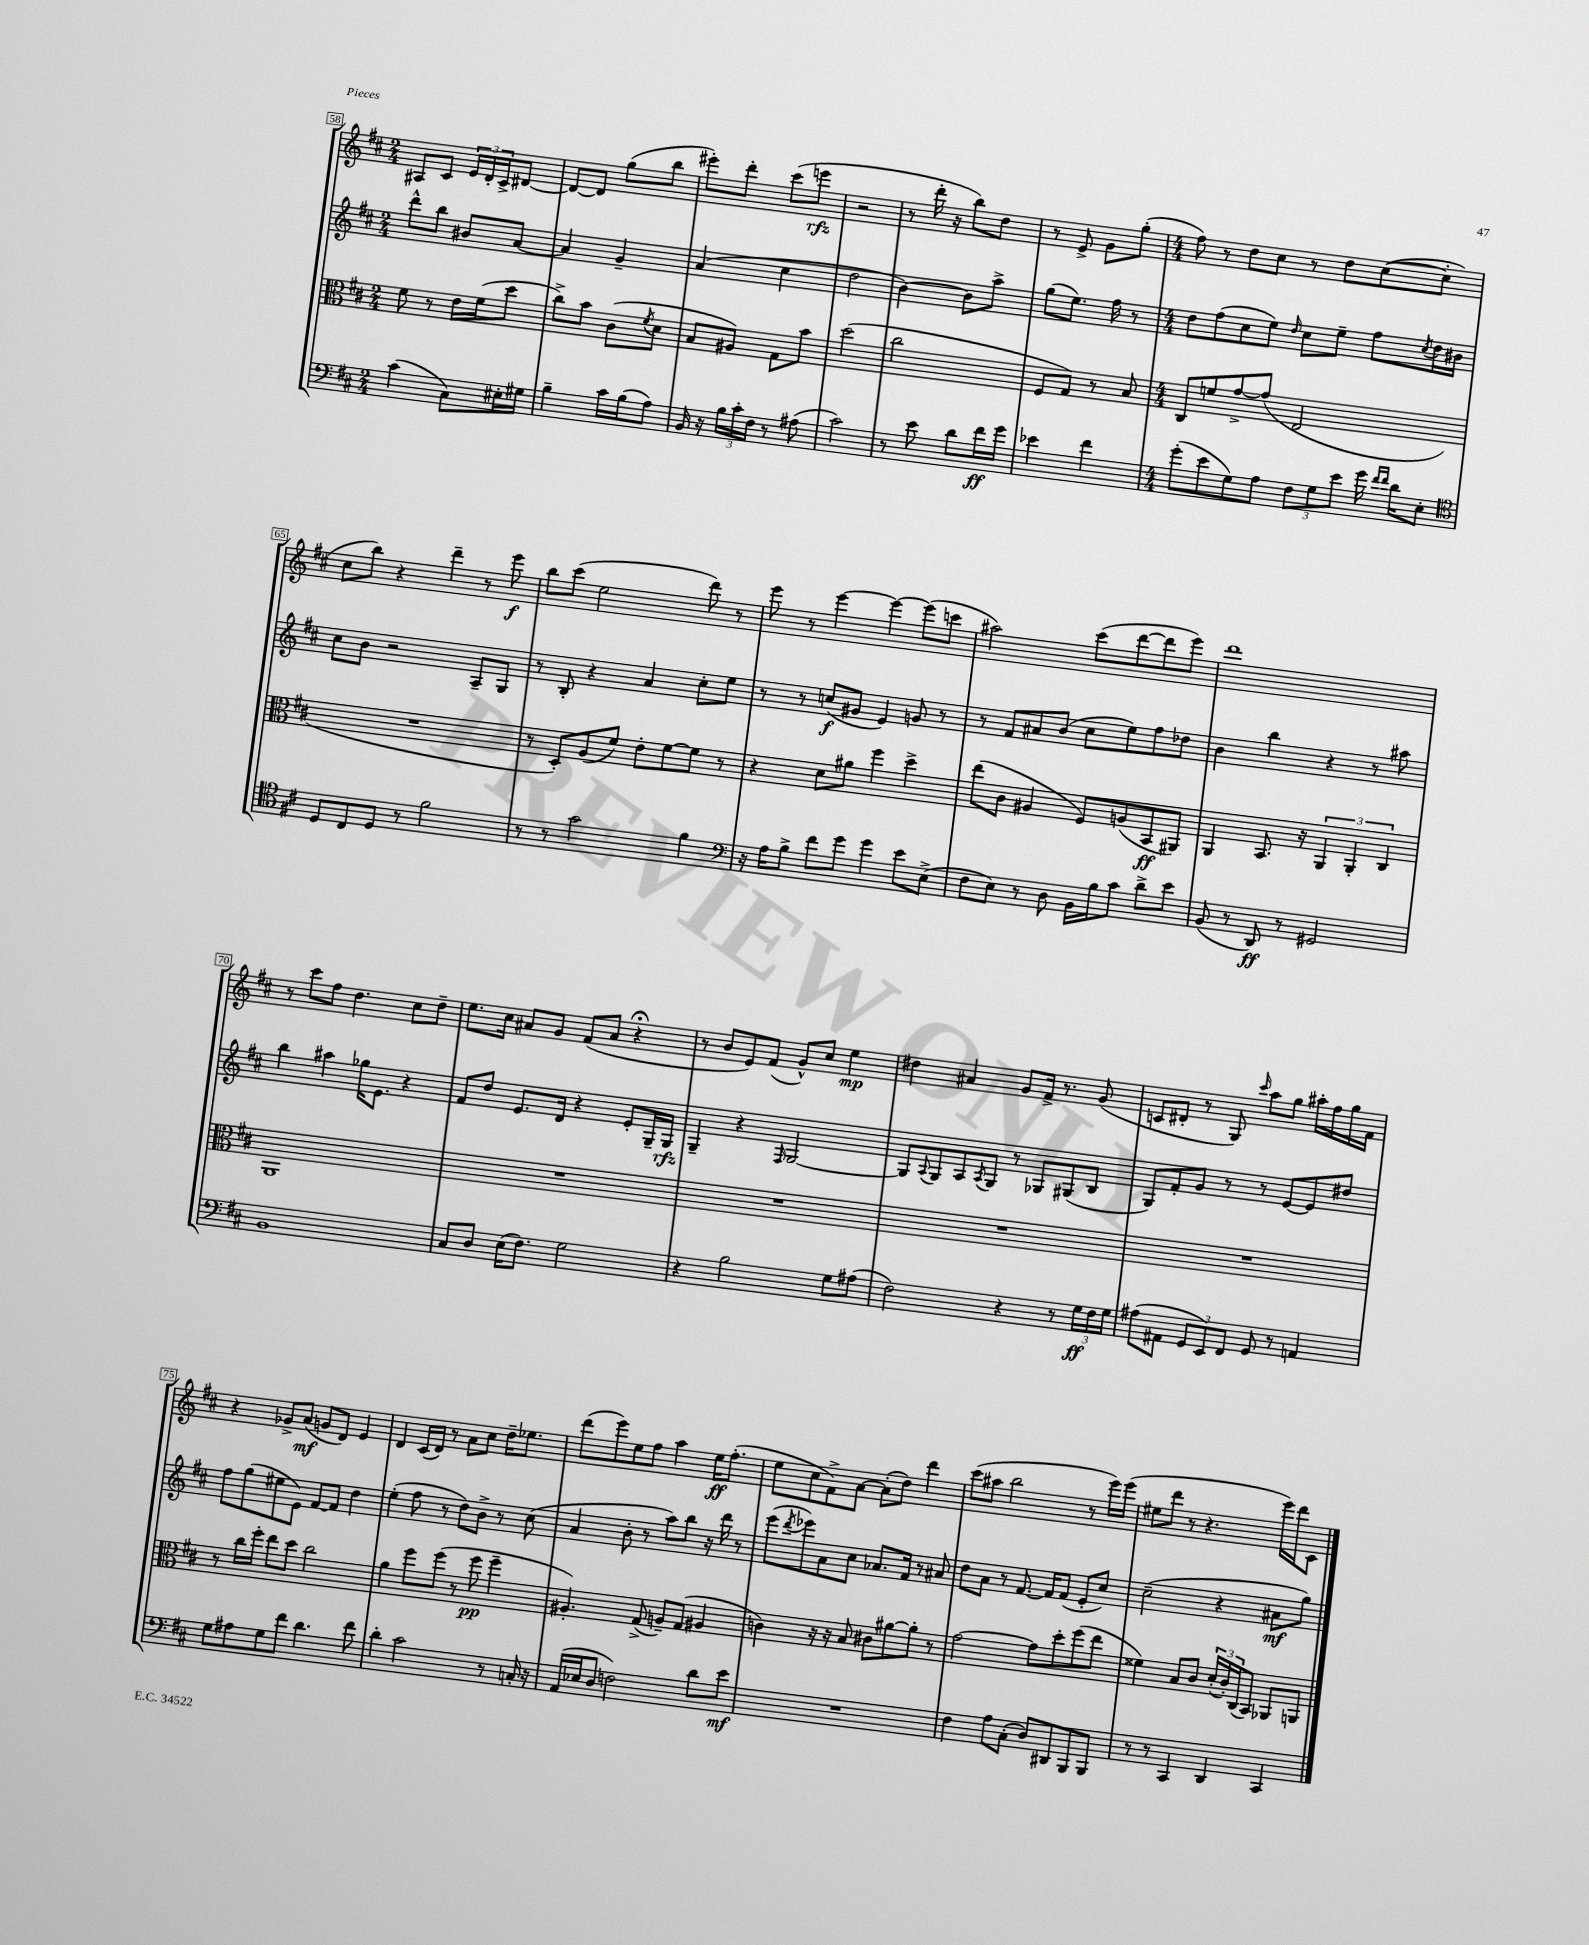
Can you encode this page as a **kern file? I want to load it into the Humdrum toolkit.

**kern	**kern	**kern	**kern
*staff4	*staff3	*staff2	*staff1
*clefF4	*clefC3	*clefG2	*clefG2
*k[f#c#]	*k[f#c#]	*k[f#c#]	*k[f#c#]
*M2/4	*M2/4	*M2/4	*M2/4
(4c#	8f#	8ddd^^	8A#
.	8r	8bb	8c#
8C#)	16e	8b#	24e
.	.	.	24d'
.	(16f#	.	.
.	.	.	24c#^
16E#'	8dd	[8a	[8d#
16G#	.	.	.
=	=	=	=
4B~	8cc#^)	4a]	8d#_
.	8b	.	8d#]
16c#	(8c#	4g~	(8gg
(16B	.	.	.
.	8qf#	.	.
8A)	8d	.	8bb
=	=	=	=
16BB	8B	(4a	8eee#')
16r	.	.	.
24B	8A#)	.	8ddd'
24c#'	.	.	.
24F#	.	.	.
8r	8G	4cc#	(8ccc#
(8A#	8b	.	8eee
=	=	=	=
2c#)	(2dd	2dd	2r
=	=	=	=
8r	2cc#	[4b)	8r
8e	.	.	16ddd'
.	.	.	16r
8d	.	8b]	8bb)
16f#	.	8aa^	8dd
16g	.	.	.
=	=	=	=
4e-	8F#	(8gg	8r
.	8G)	8.ee)	8e^
4f#	8r	.	8g
.	.	16ff#	.
.	8B	8r	(8gg'
=	=	=	=
*M4/4	*M4/4	*M4/4	*M4/4
(8g'	8C#	8dd	8ff#)
8e	8f	(8ff#	8r
8G)	[8g^	8cc#	8dd
8A	(8g]	8ee)	8cc#
.	.	16qqdd	.
12F#	2E	8cc#	8r
12G	.	.	.
.	.	8ee~	8dd
12e	.	.	.
16g	.	8ff#	([8cc#
16qqf#	.	.	.
16qqf#	.	.	.
16d	.	.	.
.	.	8qcc#	.
8E'	.	16dd	8cc#']
.	.	16b#	.
=	=	=	=
*clefC4	*	*	*
8D	1r	8cc#	8cc#
8C#	.	8b	8bb)
8D	.	2r	4r
8r	.	.	.
2f#	.	.	4ddd~
.	.	8A~	8r
.	.	8G	8eee
=	=	=	=
8r	8r	8r	8bb
8r	8D')	8B'	(8ccc#
2g	(8A	4r	2ee
.	8f#)	.	.
.	8e'	4a	.
.	[8f#	.	.
4f#	8f#]	8cc#'	8ddd)
.	8r	8ee	8r
=	=	=	=
*clefF4	*	*	*
16r	4r	8r	8eee
16A	.	.	.
8B^	.	8r	8r
8f#	8d	(8cc	[4eee
8g	8a#	8g#	.
4g	4ff#	4e)	4eee_
8e	4dd^	8g	(8eee]
(8E^	.	8r	8ccc
=	=	=	=
8F#	(8ee	8r	2aa#)
8E)	8c#	8f#	.
8r	4A#	8a#	.
8D	.	(8b	.
16BB	8F#)	8cc#	(8ccc#
16B	.	.	.
8c#	(8A	8ee)	[8ddd
8d^	8BB	8ff#	8ddd]
8e	8AA#)	8dd-	8eee)
=	=	=	=
(8BB	4AA	4b	1ddd
8r	.	.	.
8DD)	8.BB	4bb	.
8r	.	.	.
.	16r	.	.
2GG#	6AA	4r	.
.	6AA'	.	.
.	.	8r	.
.	6C#	.	.
.	.	8aa#	.
=	=	=	=
1BB	1AA	4bb	8r
.	.	.	8ccc#
.	.	4aa#	8ff#
.	.	.	4.dd
.	.	16gg-	.
.	.	8.e	.
.	.	4r	8cc#
.	.	.	8dd~
=	=	=	=
8C#	1r	8f#	8.ee
8D	.	8dd	.
.	.	.	16cc#
(16E	.	8.e	8a#
8.F#)	.	.	.
.	.	.	8g
.	.	16d	.
2G	.	4r	(8f#
.	.	.	8a#
.	.	8e'	4r;
.	.	16G~	.
.	.	16G	.
=	=	=	=
4r	1r	4G~	8r
.	.	.	8b
2B	.	4r	8e)
.	.	.	(8f#
.	.	16qqF#	.
.	.	[2G	8g^^)
.	.	.	8cc#
8G	.	.	4ee
(8A#	.	.	.
=	=	=	=
2F#)	1r	8G]	4dd#
.	.	8qqA	.
.	.	8G	.
.	.	8A	4a#
.	.	8qA	.
.	.	8G	.
4r	.	8r	8g
.	.	8G-	16f#^
.	.	.	8.r
8r	.	(8G#	.
24G	.	8B	(8g
24F#	.	.	.
24G	.	.	.
=	=	=	=
(8A#	1r	8G)	8c
8AA#	.	8f#'	8d#'
12GG	.	8g	8r
12EE)	.	.	.
.	.	8r	8G)
12FF#	.	.	.
.	.	.	16qqccc#
8GG	.	8r	8aa
8r	.	[8e	8gg
4AA	.	8e]	16aa#'
.	.	.	16ff#
.	.	8dd#	16gg
.	.	.	16f#
=	=	=	=
8G	8r	8ff#	4r
8A#	16cc#	(8gg	.
.	16ff#'	.	.
8G	8ee	8ee#	8g-^
8f#	8dd	8e)	(8a
4.d	2cc#	[8f#	8g
.	.	8f#]	8d)
.	.	4dd	4e
8f#	.	.	.
=	=	=	=
4d'	4a	(4ee'	4d
2c#	8ff#	8ff#	(16c#
.	.	.	16d)
.	(8ff#	8r	8r
.	8r	8dd)	8a
.	8ff#	8b^	8cc#
8r	4ff#~	8r	16dd~
.	.	.	8.ee-
16C'	.	(8cc#	.
16r	.	.	.
=	=	=	=
(16AA	4.A#')	4a	(8ddd
16E-	.	.	.
8D	.	.	8eee)
2F)	.	8b'	8ee
.	(8G^	8r	8ff#
.	8A~)	8aa)	4aa
.	(8G	8bb	.
8d	4A#	16r	16ee
.	.	16ddd	(8.ff#'
8e	.	8r	.
=	=	=	=
1r	4c)	(8eee	8ee
.	.	8qddd	.
.	.	8eee-)	8cc#
.	16r	8a	8f#^)
.	16r	.	.
.	8B	8cc#	[8a
.	8c#	8.a-	(8a']
.	[8a#	.	8dd)
.	.	16f#	.
.	8a#']	8r	4ddd
.	8r	8a#	.
=	=	=	=
4F#	[2g	8dd	(8ccc#
.	.	8a	8aa#
8A	.	8r	2bb
(8C#'	.	[8.f#	.
8D)	8g]	.	.
.	.	16f#]	.
8DD#	8dd'	(8f#	.
8BBB	(8ff#	8e'	8r
8BBB	8ee	8cc#)	16eee)
.	.	.	(16eee
=	=	=	=
8r	4f##)	(2cc#~	8ee#
8r	.	.	8ddd
4CC#	8B	.	8r
.	8c#	.	4.r
4DD	(24d'	4r	.
.	24c#')	.	.
.	(24C#	.	.
.	8BB)	.	.
4CC#	8AA-	8a#	16eee)
.	.	.	16ddd
.	8AA	8gg)	8c#
==	==	==	==
*-	*-	*-	*-
